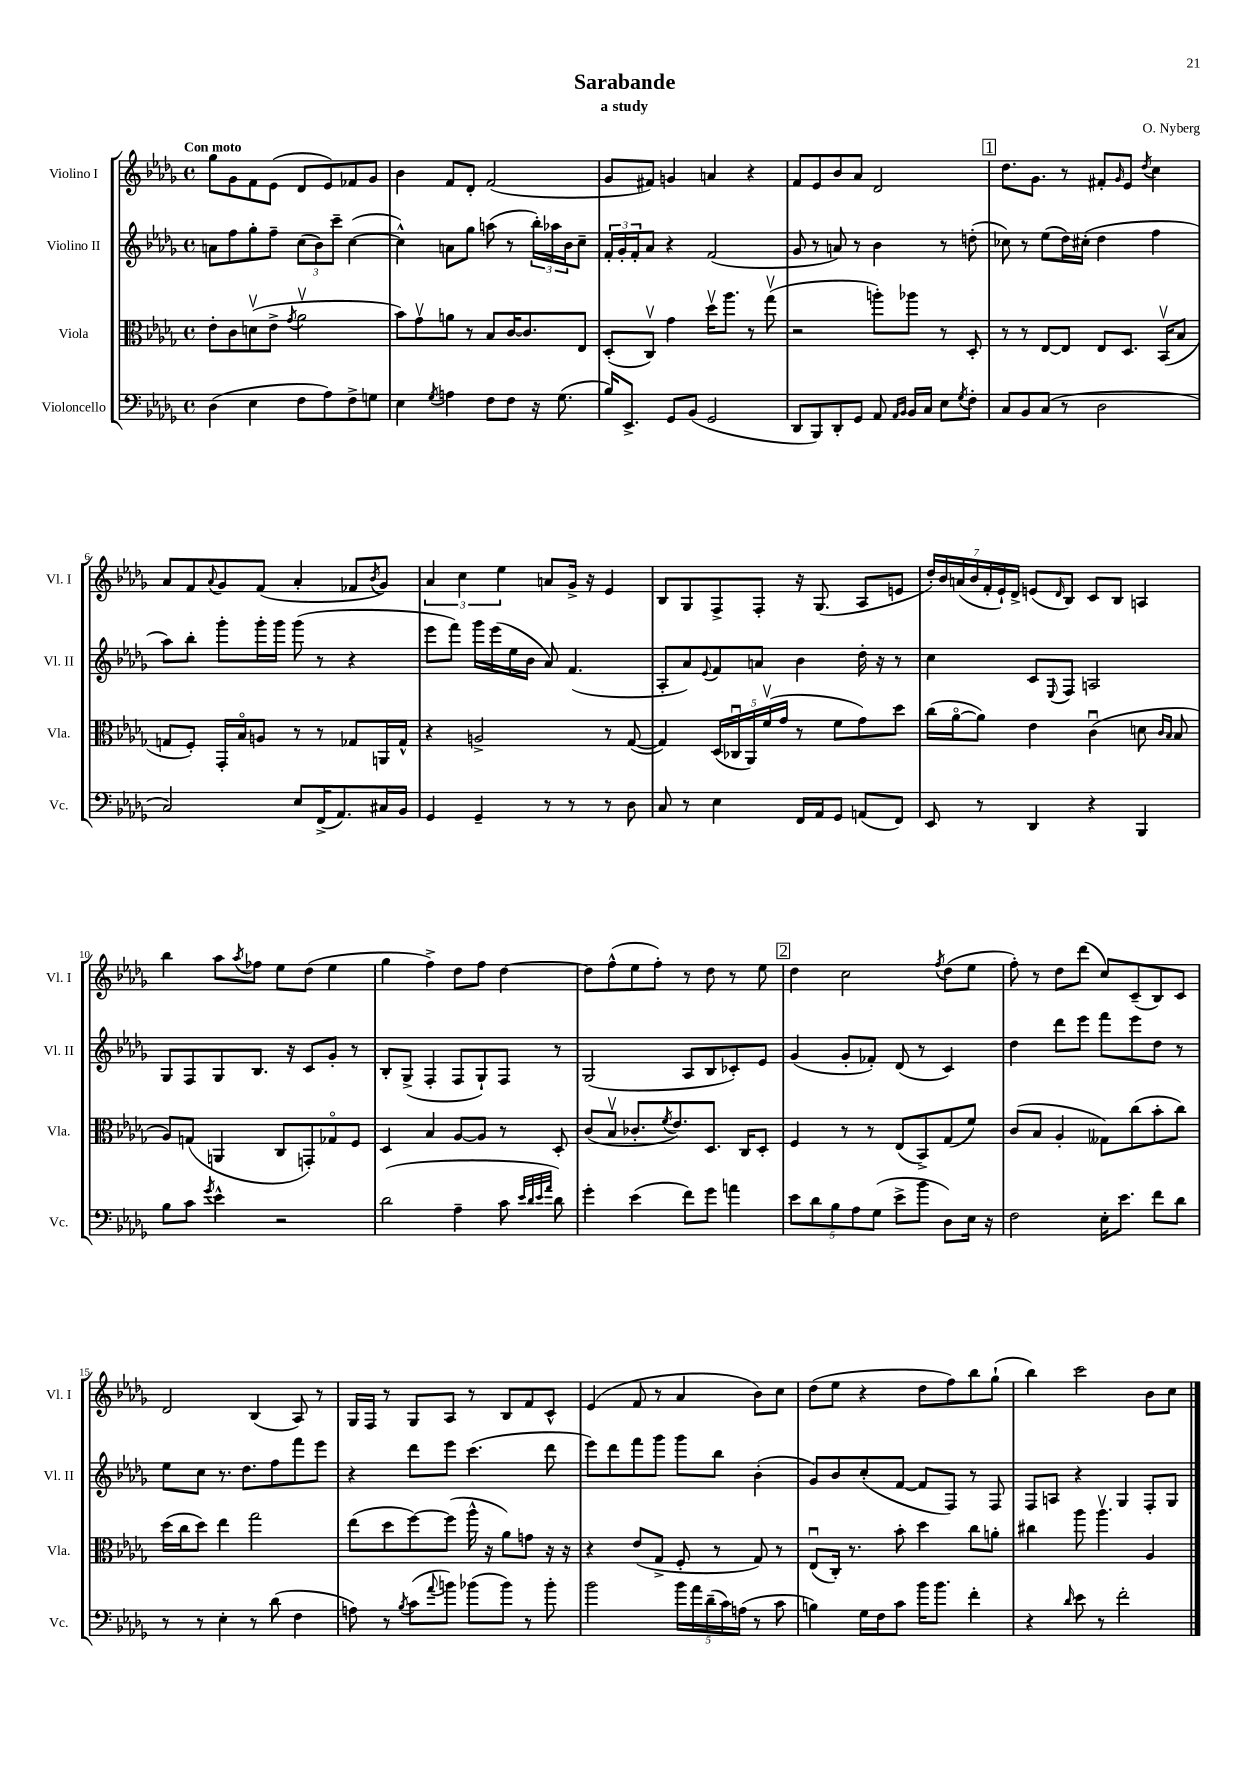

**kern	**kern	**kern	**kern
*staff4	*staff3	*staff2	*staff1
*clefF4	*clefC3	*clefG2	*clefG2
*k[b-e-a-d-g-]	*k[b-e-a-d-g-]	*k[b-e-a-d-g-]	*k[b-e-a-d-g-]
*M4/4	*M4/4	*M4/4	*M4/4
*met(c)	*met(c)	*met(c)	*met(c)
(4D-\	8e-'\L	8a\L	8gg-\L
.	8c\	8ff\	8g-\
4E-\	(8dv\	8gg-'\	8f\
.	8e-^\J	8ff~\J	(8e-\J
.	8qg-/	.	.
8F\L	2a-v\	(12cc\L	8d-/L
.	.	12b-\)	.
8A-\)	.	.	8e-/)
.	.	12ccc~\J	.
8F^\	.	([4cc\	8f-/
8G\J	.	.	8g-/J
=	=	=	=
4E-\	8b-\L)	4cc^^\])	4b-\
.	8g-v\	.	.
8qG-/	.	.	.
4A\	8a\J	8a\L	8f/L
.	8r	8gg-\J	8d-'/J
8F\L	8B-/L	(8aa\	(2f/
8F\J	[16c/K	8r	.
.	8.c/]	.	.
16r	.	24bb-'\LL)	.
.	.	24aa-\	.
(8.G-\	.	.	.
.	.	24b-\J	.
.	8E-/J	8cc~\J	.
=	=	=	=
16B-/LK)	(8D-'/L	24f'/LL	8g-/L
.	.	24g-'/	.
8.EE-^/J	.	.	.
.	.	24f'/J	.
.	8Cv/J)	8a-/J	8f#/J)
8GG-/L	4g-\	4r	4g/
(8BB-/J	.	.	.
2GG-/	16dd-v\LK	(2f/	4a/
.	8.aa-\J	.	.
.	8r	.	4r
.	(8gg-v\	.	.
=	=	=	=
8DD-/L	2r	8g-/	8f/L
8BBB-/)	.	8r	8e-/
8DD-'/	.	8a/)	8b-/
8GG-/J	.	8r	8a-/J
8AA-/	8aa'\L)	4b-\	2d-/
16qqAA-/LL	.	.	.
16qqBB-/JJ	.	.	.
16BB-/LL	8aa-\J	.	.
16C/JJ	.	.	.
8E-\L	8r	8r	.
8qG-/	.	.	.
8F'\J	8D-'/	(8dd'\	.
=	=	=	=
8C/L	8r	8cc-\)	8.dd-\L
8BB-/	8r	8r	.
.	.	.	8.g-\J
(8C/J	[8E-/L	(8ee-\L	.
8r	8E-/]J	16dd-\L)	8r
.	.	(16cc#'\JJ	.
2D-\	8E-/L	4dd-\	8f#'/L
.	.	.	16qqg-/
.	8.D-/J	.	8e-/J
.	.	.	8qdd-/
.	.	4ff\	4cc\
.	(16BB-v/LK	.	.
.	8B-/J	.	.
=	=	=	=
2C/)	8G/L	8aa-\L)	8a-/L
.	8F'/J)	8bb-'\J	8f/
.	.	.	8qqa-/
.	16GG-'/LL	8ggg-'\L	8g-/
.	16B-o/J	.	.
.	8A/J	16ggg-'\L	(8f/J
.	.	16ggg-\JJ	.
8E-/L	8r	(8ggg-\	4a-'/
(16FF^/K	8r	8r	.
8.AA-/)	.	.	.
.	8G-/L	4r	8f-/L
.	.	.	8qb-/
16C#/L	16AA/L	.	8g-/J)
16BB-/JJ	16G-^^/JJ	.	.
=	=	=	=
4GG-/	4r	8eee-\L	6a-/
.	.	8fff\J)	.
.	.	.	6cc\
4GG-~/	2A^/	16ggg-\LL	.
.	.	(16eee-\	.
.	.	.	6ee-\
.	.	16ee-\	.
.	.	16b-\JJ	.
8r	.	8a-/)	8a/L
8r	.	(4.f/	16g-^/Jk
.	.	.	16r
8r	8r	.	4e-/
8D-\	([8G-/	.	.
=	=	=	=
8C/	4G-/])	8A-'/L	8B-/L
8r	.	8a-/)	8G-/
.	.	8qqe-/	.
4E-\	(20D-/LL	8f/	8F^/
.	20C-u/	.	.
.	20AA-/)	.	.
.	.	8a/J	8F'/J
.	(20fv/	.	.
.	20g-/JJ	.	.
16FF/LL	8r	4b-\	16r
16AA-/J	.	.	(8.G-/
8GG-/J	8f\L	.	.
(8AA/L	8g-\)	16dd-'\	8A-/L
.	.	16r	.
8FF/J)	8dd-\J	8r	8e/J
=	=	=	=
8EE-/	(16cc\LL	4cc\	28dd-'/LL)
.	.	.	28b-/
.	[16a-o\J	.	.
.	.	.	(28a/
.	.	.	28b-/
8r	8a-\]J)	.	.
.	.	.	28f'/
.	.	.	28e-`/)
.	.	.	28d-^/JJ
4DD-/	4e-\	8c/L	(8e/L
.	.	8qqE-/	16qqd-/
.	.	8F/J	8B-/J)
4r	(4cu\	2A/	8c/L
.	.	.	8B-/J
4BBB-/	8d\	.	4A/
.	16qqc/LL	.	.
.	16qqB-/JJ	.	.
.	8B-/	.	.
=	=	=	=
8B-\L	8A-/L)	8G-/L	4bb-\
8c\J	(8G/J	8F/	.
8qg-/	.	.	.
4e-^^\	4AA/	8G-/	8aa-\L
.	.	.	8qaa-/
.	.	8.B-/J	8ff-\J
2r	8C/L	.	8ee-\L
.	.	16r	.
.	8GG'/)	8c/L	(8dd-\J
.	8G-o/	8g-'/J	4ee-\
.	8F/J	8r	.
=	=	=	=
(2d-\	4D-/	8B-'/L	4gg-\
.	.	(8G-^/J	.
.	4B-/	4F'/	4ff^\)
4A-~\	[8A-/L	8F/L	8dd-\L
.	8A-/]J	8G-`/)	8ff\J
8c\	8r	8F/J	[4dd-\
32qqe-/LLL	.	.	.
32qqd-/	.	.	.
32qqe-/	.	.	.
32qqa-/JJJ	.	.	.
8d-\)	8D-'/	8r	.
=	=	=	=
4g-'\	(8c/L	(2G-/	8dd-\]L
.	8B-v/J	.	(8ff^^\
(4e-\	8.c-'/L	.	8ee-\
.	.	.	8ff'\J)
.	8qf/	.	.
.	8.e-/)	.	.
8f\L)	.	8A-/L	8r
8g-\J	8.D-/J	8B-/	8dd-\
4a\	.	8c-'/)	8r
.	16C/LK	.	.
.	8D-'/J	8e-/J	8ee-\
=	=	=	=
10e-\L	4F/	(4g-/	4dd-\
10d-\	.	.	.
10B-\	.	.	.
.	8r	8g-'/L	2cc\
10A-\	.	.	.
.	8r	8f-'/J)	.
(10G-\J	.	.	.
8e-^\L	(8E-/L	(8d-/	.
8b-\J	8BB-^/)	8r	.
.	.	.	8qff/
8D-\L)	(8G-/	4c/)	(8dd-\L
16E-\Jk	8f/J)	.	8ee-\J
16r	.	.	.
=	=	=	=
2F\	(8c/L	4dd-\	8ff'\)
.	8B-/J	.	8r
.	4A-'/	8ddd-\L	8dd-\L
.	.	8eee-\J	(8ddd-\J
16E-'\LK	8G--\L)	8fff\L	8cc/L)
8.e-\J	.	.	.
.	(8cc\	8eee-\	(8c~/
8f\L	8b-'\	8dd-\J	8B-/)
8d-\J	8cc\J)	8r	8c/J
=	=	=	=
8r	(16dd-\LL	8ee-\L	2d-/
.	16cc\J	.	.
8r	8dd-\J)	8cc\J	.
4E-'\	4ee-\	8.r	.
.	.	8.dd-\L	.
8r	2gg-\	.	(4B-/
(8d-\	.	8ff\	.
4F\	.	8fff\	8A-/)
.	.	8eee-\J	8r
=	=	=	=
8A\)	(8ee-\L	4r	16G-/LL
.	.	.	16F/JJ
8r	8dd-\	.	8r
8qB-/	.	.	.
(8c\L	[8ff\)	8ddd-\L	8G-/L
8qqa-/	.	.	.
8b\J)	(8ff\]J	8eee-\J	8A-/J
(8b-\L	16aa-^^\	(4.ccc\	8r
.	16r	.	.
8b-\J)	8a-\L)	.	8B-/L
8r	8g\J	.	8f/
8b-'\	16r	8ddd-\	8c^^/J
.	16r	.	.
=	=	=	=
2b-\	4r	8eee-\L)	(4e-/
.	.	8ddd-\	.
.	(8e-/L	8fff\	8f/
.	8G-^/J	8ggg-\J	8r
20b-\LL	8F'/	8ggg-\L	4a-/
20a-\	.	.	.
(20d-~\	.	.	.
.	8r	8bb-\J	.
20c\)	.	.	.
(20A\JJ	.	.	.
8r	8G-/)	(4b-'\	8b-\L)
8c\	8r	.	8cc\J
=	=	=	=
4B\)	(8E-u/L	8g-/L)	(8dd-\L
.	16C'/Jk)	8b-/	8ee-\J
.	8.r	.	.
16G-\LL	.	(8cc'/	4r
16F\J	.	.	.
8c\J	8b-'\	[8f/J	.
16b-\LK	4dd-\	8f/]L	8dd-\L
8.b-\J	.	.	.
.	.	8F/J)	8ff\)
4f'\	8cc\L	8r	8bb-\
.	8a'\J	8F/	(8gg-`\J
=	=	=	=
4r	4cc#\	8F/L	4bb-\)
.	.	8A/J	.
16qqd-/	.	.	.
8e-\	8aa-\	4r	2ccc\
8r	4.aa-v\	.	.
2f'\	.	4G-/	.
.	4A-/	8F'/L	8b-\L
.	.	8G-/J	8cc\J
==	==	==	==
*-	*-	*-	*-
